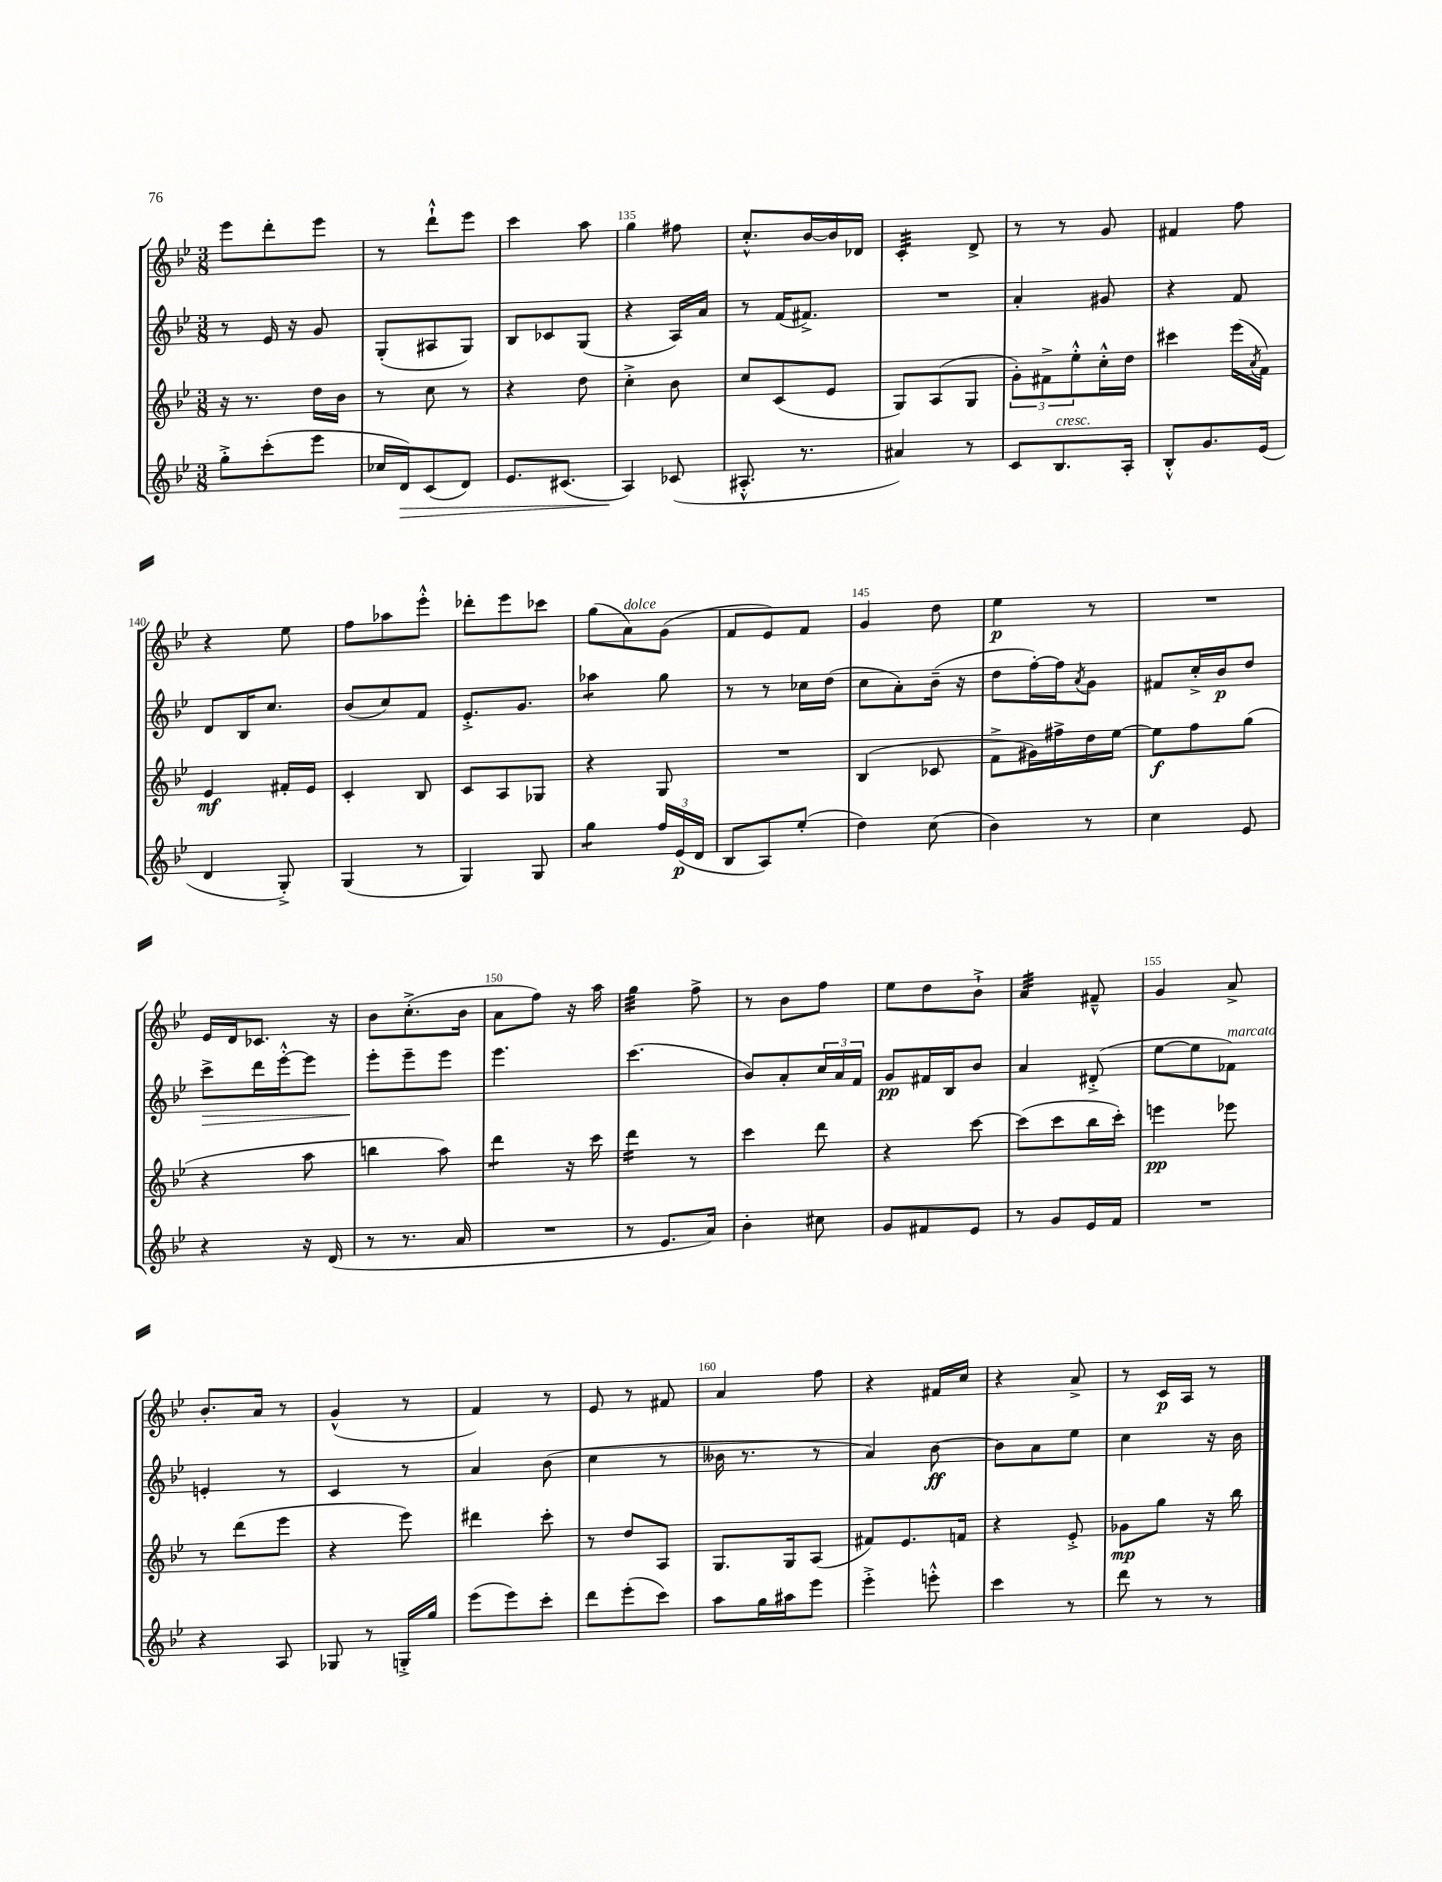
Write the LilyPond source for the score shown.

<<
\new StaffGroup <<
\new Staff = "s0" {
    \clef treble \key bes \major \numericTimeSignature \time 3/8
    ees'''8 d'''8-. ees'''8 |
    r8 d'''8-!-^ ees'''8 |
    c'''4 a''8 |
    g''4 fis''8 |
    c''8.-.-^ bes'16~ bes'16 des'16 |
    c'4:32-. d'8-> |
    r8 r8 g'8 |
    fis'4 f''8 |
    r4 ees''8 |
    f''8 aes''8 ees'''8-.-^ |
    des'''8-. ees'''8 ces'''8 |
    g''8( a'8^\markup { \italic "dolce" }) g'8( |
    f'8 ees'8) f'8 |
    g'4 d''8 |
    ees''4\p r8 |
    R4. |
    ees'16 d'16 ces'8. r16 |
    bes'8 c''8.-.->( bes'16 |
    a'8 f''8) r16 a''16 |
    g''4:32 f''8-> |
    r8 bes'8 f''8 |
    ees''8 d''8 bes'8-!-> |
    a'4:32 fis'8---^ |
    g'4 a'8-> |
    bes'8.-. a'16 r8 |
    g'4-^( r8 |
    f'4) r8 |
    ees'8 r8 fis'8 |
    a'4 f''8 |
    r4 fis'16 c''16 |
    r4 a'8-> |
    r8 c'16\p a16 r8 \bar "|." |
}
\new Staff = "s1" {
    \clef treble \key bes \major \numericTimeSignature \time 3/8
    r8 ees'16 r16 g'8 |
    g8-.( ais8 g8) |
    bes8 ces'8 g8( |
    r4 a16) a'16 |
    r8 f'16( fis'8.->) |
    R4. |
    a'4-. gis'8 |
    r4 f'8 |
    d'8 bes16 c''8. |
    bes'8( c''8) f'8 |
    ees'8.-.-> g'8. |
    aes''4:8 g''8 |
    r8 r8 ces''16 d''16( |
    c''8 a'8-.) bes'16--( r16 |
    d''8 f''16~-.) f''16 \acciaccatura { a'8 } g'8 |
    fis'8 c''16-.-> bes'16\p d''8 |
    c'''8->\> d'''16 ees'''16~-.-^ ees'''8 |
    ees'''8-.\! ees'''8-- ees'''8 |
    ees'''4. |
    c'''4.( |
    bes'8) a'8-. \tuplet 3/2 { c''16 a'16 f'16 } |
    g'8\pp fis'16 bes16 bes'8 |
    a'4 dis'8-.->( |
    ees''8~ ees''8 fes'8^\markup { \italic "marcato" }) |
    e'4-. r8 |
    c'4 r8 |
    a'4 bes'8( |
    c''4 r8 |
    beses'16 r8. r8 |
    a'4) bes'8~\ff |
    bes'8 a'8 ees''8 |
    c''4 r16 bes'16 \bar "|." |
}
\new Staff = "s2" {
    \clef treble \key bes \major \numericTimeSignature \time 3/8
    r16 r8. d''16 bes'16 |
    r8 c''8 r8 |
    r4 d''8 |
    c''4-.-> bes'8 |
    c''8 c'8( ees'8 |
    g8) a8( g8 |
    \tuplet 3/2 { g'8-.) fis'8-> ees''8-.-^ } c''16-.-^ d''16 |
    cis'''4 ees'''16( \acciaccatura { a'8 } f'16) |
    ees'4\mf fis'16-. ees'16 |
    c'4-. bes8 |
    c'8 a8 ges8 |
    r4 g8 |
    R4. |
    bes4( ces'8 |
    f'8-> gis'16) fis''16-> d''16 ees''16~ |
    ees''8\f f''8 g''8( |
    r4 a''8 |
    b''4 a''8) |
    d'''4:8 r16 c'''16 |
    d'''4:16 r8 |
    c'''4 d'''8 |
    r4 c'''8~ |
    c'''8( c'''8 bes''16 c'''16-.) |
    e'''4\pp ees'''8 |
    r8 d'''8( ees'''8 |
    r4 ees'''8) |
    dis'''4 c'''8-. |
    r8 d''8 a8 |
    g8. g16 a8( |
    fis'8) ees'8. f'16 |
    r4 ees'8-.-> |
    ges'8\mp g''8 r16 bes''16 \bar "|." |
}
\new Staff = "s3" {
    \clef treble \key bes \major \numericTimeSignature \time 3/8
    g''8-.-> c'''8-.( ees'''8 |
    ces''16 d'16\>) c'8( d'8) |
    ees'8. cis'8.( |
    a4\!) ces'8( |
    ais8.-.-^ r8. |
    ais'4) r8 |
    c'8 bes8.^\markup { \italic "cresc." } a16-. |
    bes8-.-^ g'8. ees'16( |
    d'4 g8-.->) |
    g4( r8 |
    g4) g8 |
    g''4:8 \tuplet 3/2 { f''16 ees'16\p( d'16 } |
    bes8 a8) ees''8-.( |
    d''4) c''8( |
    bes'4) r8 |
    c''4 ees'8 |
    r4 r16 d'16( |
    r8 r8. a'16 |
    R4. |
    r8 ees'8. a'16) |
    bes'4-. cis''8 |
    g'8 fis'8 ees'8 |
    r8 g'8 ees'16 f'16 |
    R4. |
    r4 a8 |
    ges8 r8 g16-.-> g''16 |
    ees'''8( ees'''8) c'''8-. |
    d'''8 ees'''8-.( c'''8) |
    a''8 g''16 ais''16 ees'''8 |
    ees'''4-.-> e'''8-.-^ |
    c'''4 r8 |
    d'''8 r8 r8 \bar "|." |
}
>>
>>
\layout { \context { \Score currentBarNumber = #132 \override BarNumber.break-visibility = ##(#f #t #t) barNumberVisibility = #(every-nth-bar-number-visible 5) } }
